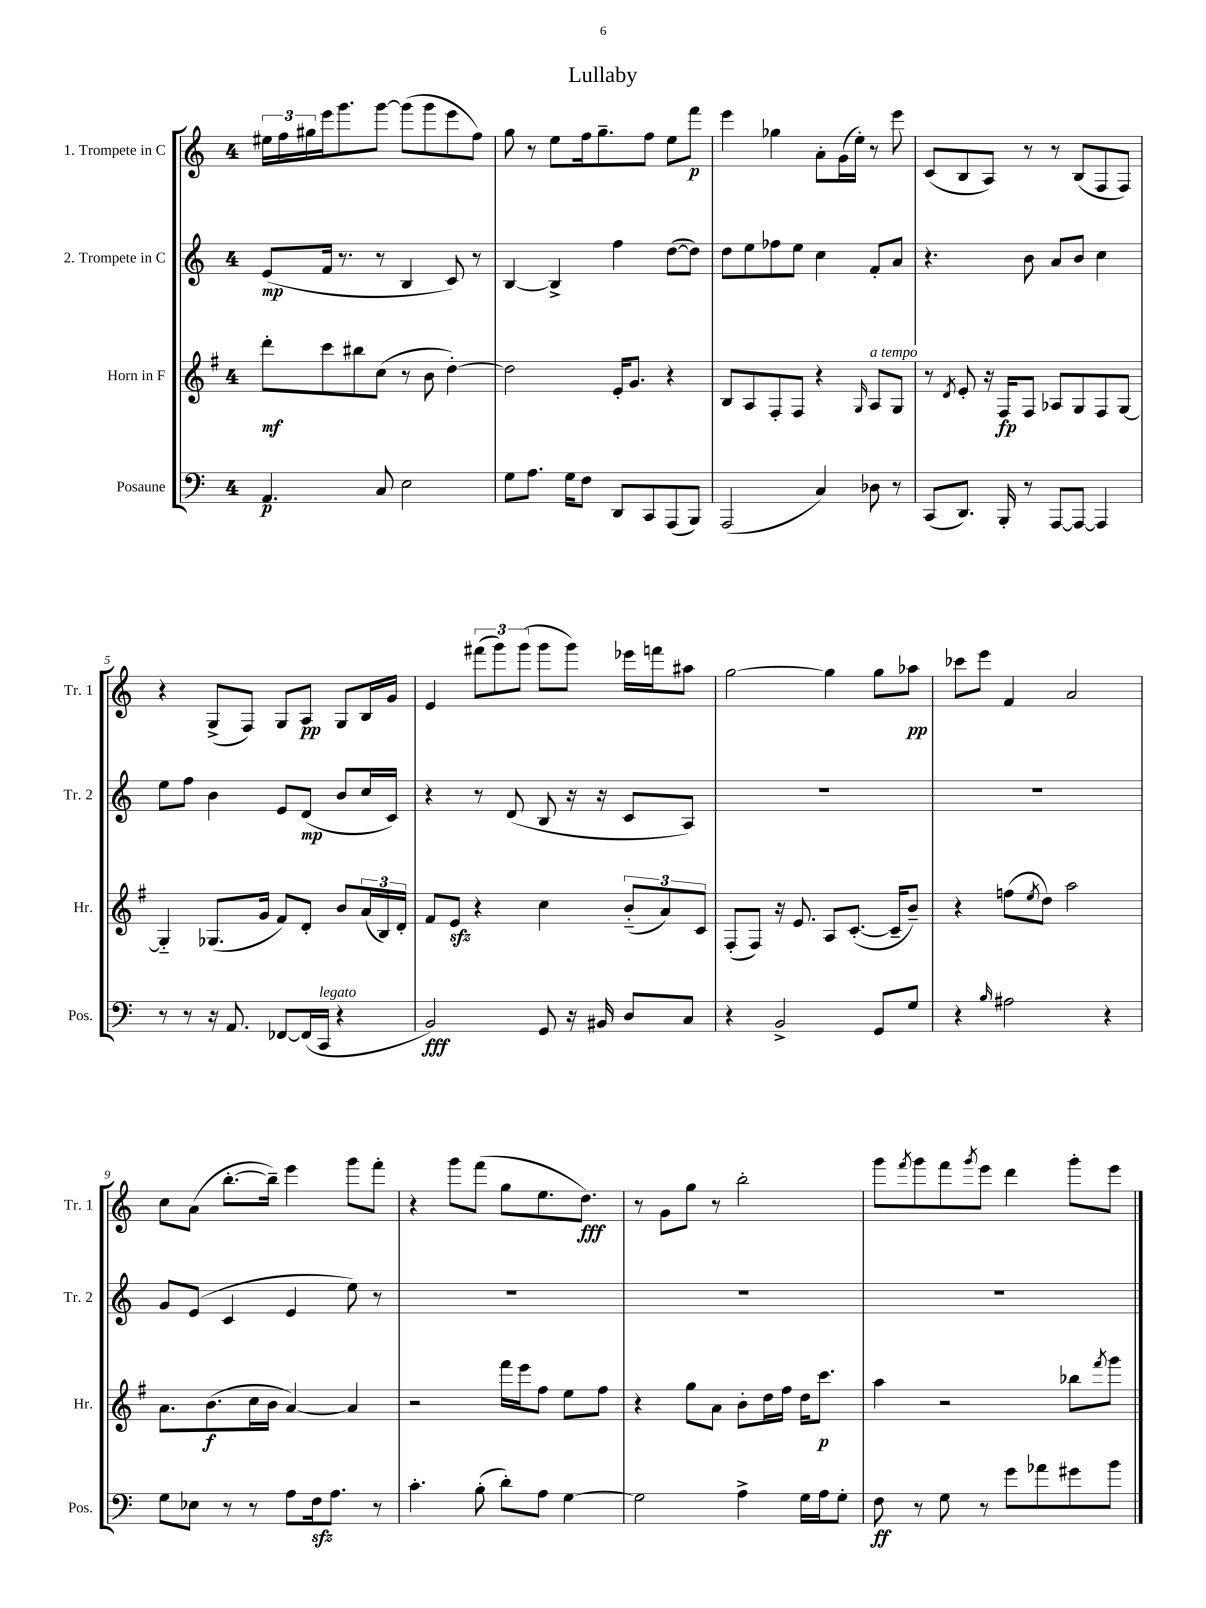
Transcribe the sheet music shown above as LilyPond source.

\header { title = "Lullaby" }
<<
\new StaffGroup <<
\new Staff = "s0" \with { instrumentName = "1. Trompete in C" shortInstrumentName = "Tr. 1" } {
    \clef treble \key c \major \once \override Staff.TimeSignature.style = #'single-digit \time 4/4
    \tuplet 3/2 { eis''16 f''16 gis''16 } e'''16 g'''8. g'''8~ g'''8( g'''8 e'''8 f''8) |
    g''8 r8 e''8 f''16 g''8.-- f''8 e''8 f'''8\p |
    e'''4 ges''4 a'8-. g'16( e''16-.) r8 e'''8 |
    c'8( b8 a8) r8 r8 b8( f8 f8) |
    r4 g8->( f8) g8 a8\pp g8 b16 g'16 |
    e'4 \tuplet 3/2 { fis'''8( g'''8) g'''8( } g'''8 g'''8) ees'''16 f'''16 ais''8 |
    g''2~ g''4 g''8 aes''8\pp |
    ces'''8 e'''8 f'4 a'2 |
    c''8 a'8( b''8.~-. b''16--) e'''4 g'''8 f'''8-. |
    r4 g'''8 f'''8( g''8 e''8. d''8.\fff) |
    r8 g'8 g''8 r8 b''2-. |
    g'''8 \acciaccatura { f'''8 } g'''8 f'''8 \acciaccatura { g'''8 } e'''8 d'''4 g'''8-. e'''8 \bar "|." |
}
\new Staff = "s1" \with { instrumentName = "2. Trompete in C" shortInstrumentName = "Tr. 2" } {
    \clef treble \key c \major \once \override Staff.TimeSignature.style = #'single-digit \time 4/4
    e'8\mp( f'16 r8. r8 b4 c'8) r8 |
    b4~ b4-> f''4 d''8~( d''8) |
    d''8 e''8 fes''8 e''8 c''4 f'8-. a'8 |
    r4. b'8 a'8 b'8 c''4 |
    e''8 f''8 b'4 e'8 d'8\mp( b'8 c''16 c'16) |
    r4 r8 d'8( b8 r16 r16 c'8 a8) |
    R1 |
    R1 |
    g'8 e'8( c'4 e'4 e''8) r8 |
    R1 |
    R1 |
    R1 \bar "|." |
}
\new Staff = "s2" \with { instrumentName = "Horn in F" shortInstrumentName = "Hr." } {
    \clef treble \key g \major \once \override Staff.TimeSignature.style = #'single-digit \time 4/4
    d'''8-.\mf c'''8 bis''8 c''8( r8 b'8 d''4~-.) |
    d''2 e'16-. g'8. r4 |
    b8 a8 fis8-. fis8 r4 \grace { g16 } a8^\markup { \italic "a tempo" } g8 |
    r8 \acciaccatura { d'8 } e'8-. r16 fis16\fp fis8 aes8 g8 fis8 g8~ |
    g4-_ ges8.( g'16 fis'8) d'8-. b'8 \tuplet 3/2 { a'16( b16) d'16-. } |
    fis'8 e'8\sfz r4 c''4 \tuplet 3/2 { b'8-_( a'8) c'8 } |
    fis8-.( fis8) r16 e'8. a8 c'8.~-.( c'16-- b'8--) |
    r4 f''8( \acciaccatura { e''8 } d''8) a''2 |
    a'8. b'8.\f( c''16 b'16 a'4~) a'4 |
    r2 fis'''16 e'''16 fis''8 e''8 fis''8 |
    r4 g''8 a'8 b'8-. d''16 fis''16 d''16 c'''8.\p |
    a''4 r2 bes''8 \acciaccatura { fis'''8 } g'''8 \bar "|." |
}
\new Staff = "s3" \with { instrumentName = "Posaune" shortInstrumentName = "Pos." } {
    \clef bass \key c \major \once \override Staff.TimeSignature.style = #'single-digit \time 4/4
    a,4.\p c8 e2 |
    g8 a8. g16 f8 d,8 c,8 a,,8( b,,8) |
    a,,2( c4) des8 r8 |
    c,8( d,8.) b,,16-. r8 a,,8~ a,,8~ a,,4 |
    r8 r8 r16 a,8. fes,8~ fes,16( c,16^\markup { \italic "legato" } r4 |
    b,2\fff) g,8 r16 bis,16 d8 c8 |
    r4 b,2-> g,8 g8 |
    r4 \grace { b16 } ais2 r4 |
    g8 ees8 r8 r8 a8 f16\sfz a8. r8 |
    c'4.-. b8-.( d'8-.) a8 g4~ |
    g2 a4-> g16 a16 g8-. |
    f8\ff r8 g8 r8 g'8 aes'8 gis'8 b'8 \bar "|." |
}
>>
>>
